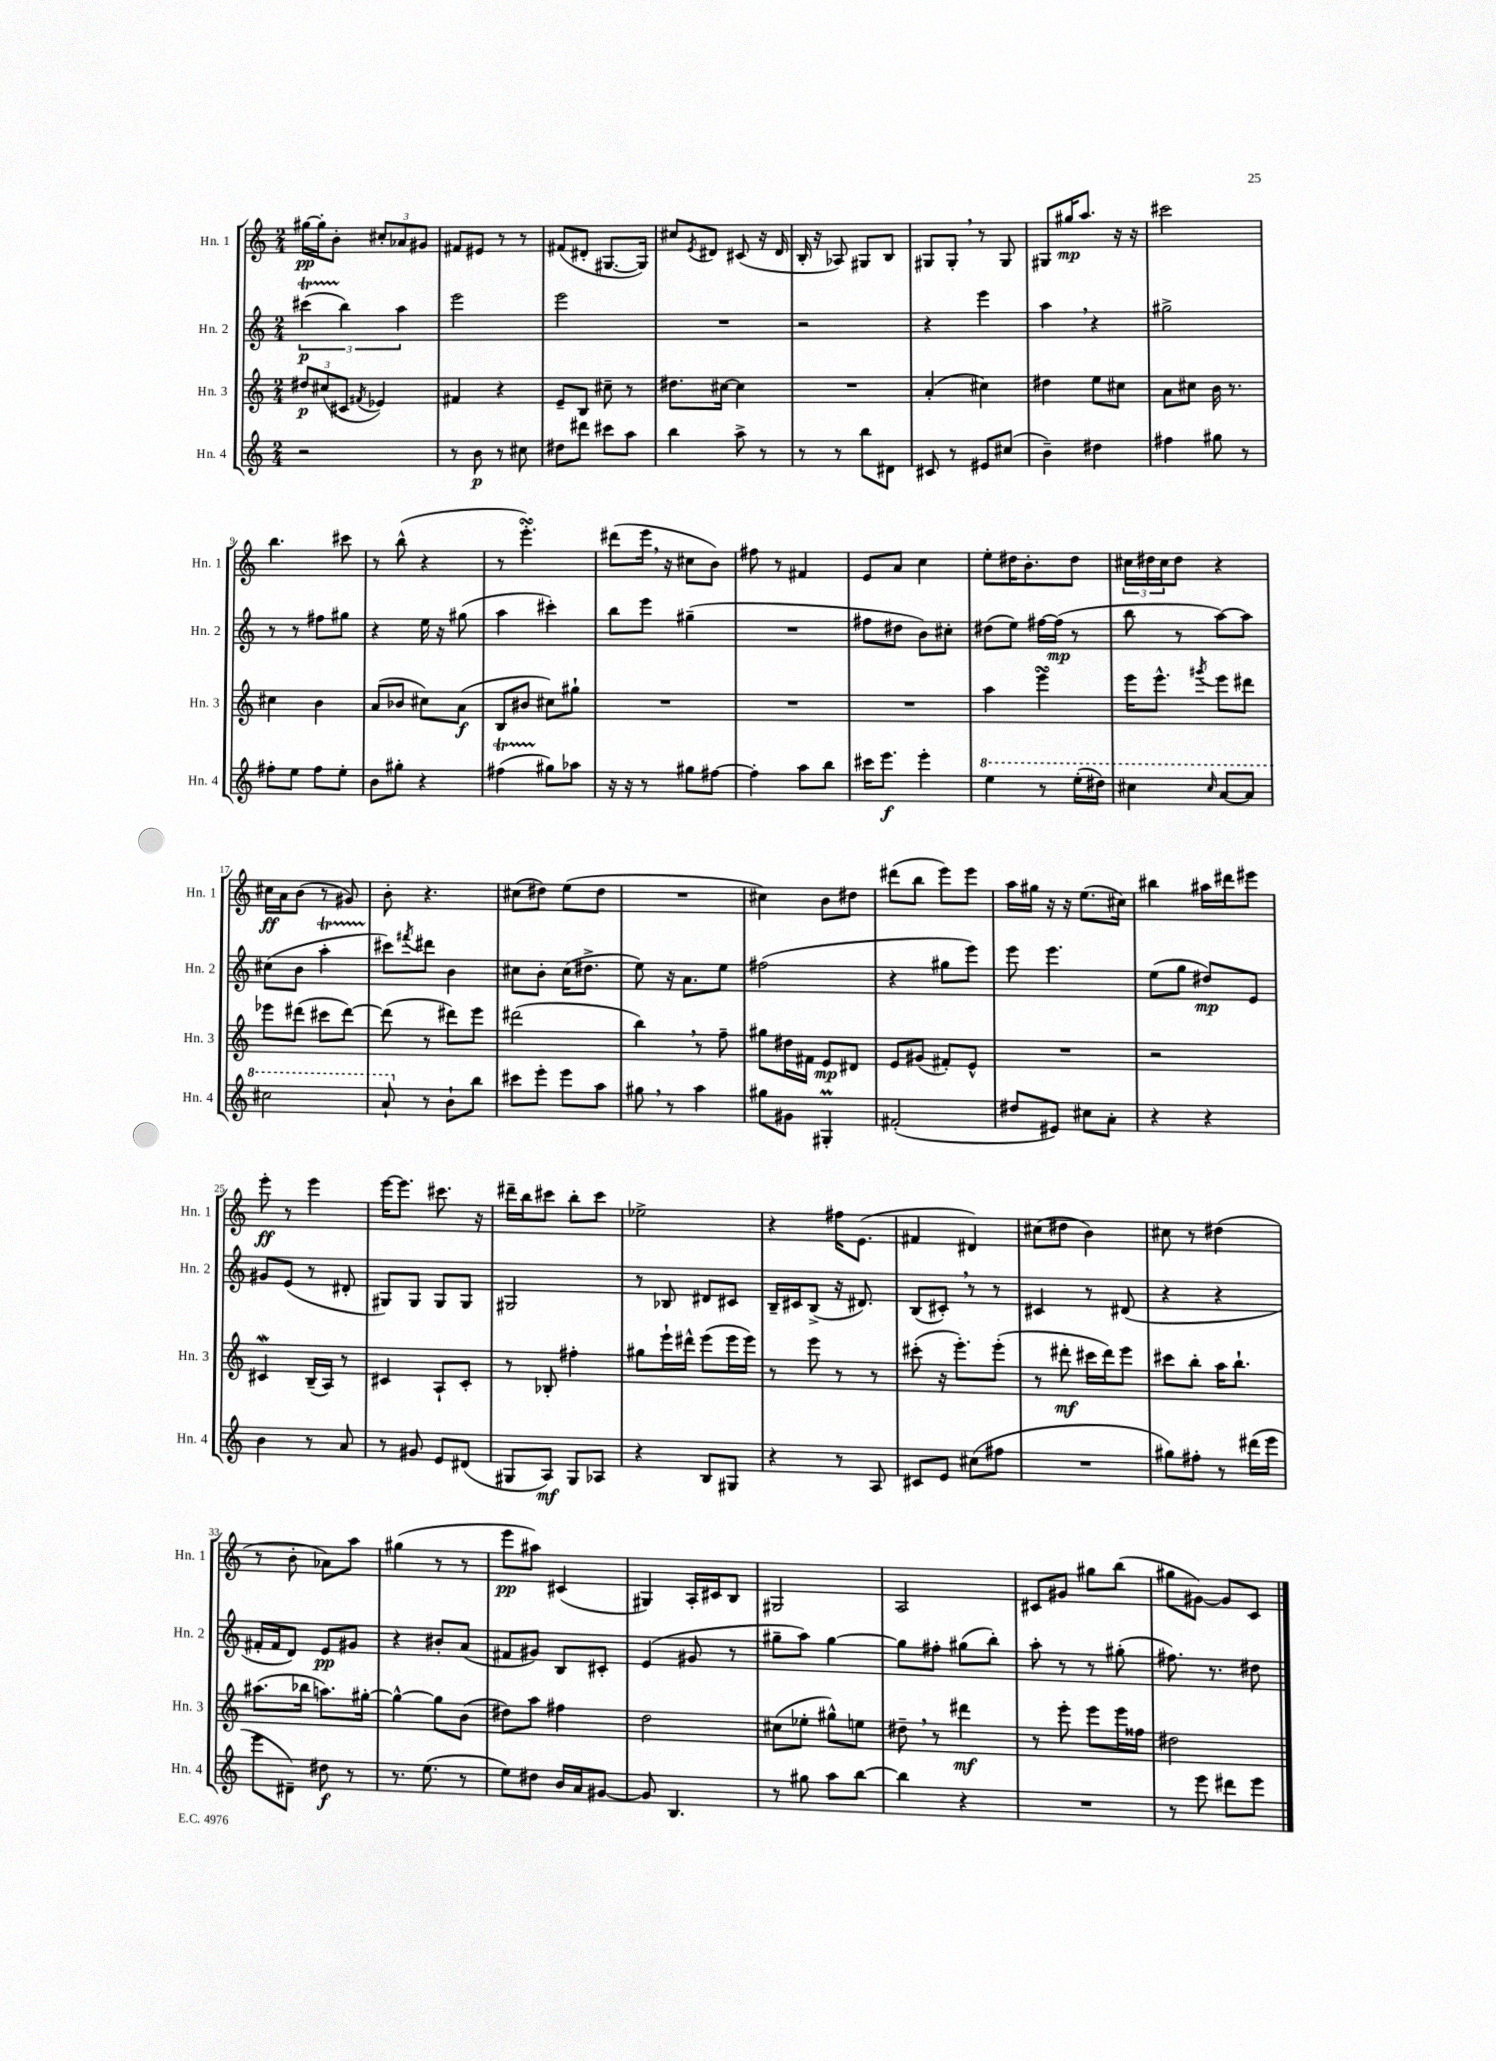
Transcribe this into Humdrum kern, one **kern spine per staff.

**kern	**dynam	**kern	**dynam	**kern	**dynam	**kern	**dynam
*part4	*part4	*part3	*part3	*part2	*part2	*part1	*part1
*staff4	*staff4	*staff3	*staff3	*staff2	*staff2	*staff1	*staff1
*I"Hn. 4	*	*I"Hn. 3	*	*I"Hn. 2	*	*I"Hn. 1	*
*I'Hn. 4	*	*I'Hn. 3	*	*I'Hn. 2	*	*I'Hn. 1	*
*clefG2	*	*clefG2	*	*clefG2	*	*clefG2	*
*k[]	*	*k[]	*	*k[]	*	*k[]	*
*M2/4	*	*M2/4	*	*M2/4	*	*M2/4	*
=1	=1	=1	=1	=1	=1	=1	=1
2r	.	12dd#X/L	p	(6ccc#Xt\	p	[16gg#X\LL	pp
.	.	.	.	.	.	16gg#'\J]	.
.	.	(12cc#X/	.	.	.	.	.
.	.	.	.	.	.	8b'\J	.
.	.	12c#X/J	.	6bb\)	.	.	.
.	.	8qf#X/	.	.	.	.	.
.	.	4e-X/)	.	.	.	12cc#X'/L	.
.	.	.	.	6aa\	.	12a-X/	.
.	.	.	.	.	.	12g#X/J	.
=2	=2	=2	=2	=2	=2	=2	=2
8r	.	4f#X/	.	2eee\	.	8f#X/L	.
8b\	p	.	.	.	.	8e#X/J	.
8r	.	4r	.	.	.	8r	.
8cc#X\	.	.	.	.	.	8r	.
=3	=3	=3	=3	=3	=3	=3	=3
8dd#X\L	.	8e~/L	.	2eee\	.	(8f#X/L	.
8ddd#X\J	.	8B/J	.	.	.	8d#X'/J	.
8ccc#X\L	.	8cc#X~\	.	.	.	[8.G#X/L	.
8aa\J	.	8r	.	.	.	.	.
.	.	.	.	.	.	16G#/Jk])	.
=4	=4	=4	=4	=4	=4	=4	=4
4bb\	.	8.dd#X\L	.	2r	.	8cc#X/L	.
.	.	.	.	.	.	8qe/	.
.	.	.	.	.	.	8d#X/J	.
.	.	[16cc#X\Jk	.	.	.	.	.
8aa^\	.	4cc#\]	.	.	.	(8c#X/	.
8r	.	.	.	.	.	16r	.
.	.	.	.	.	.	16d#/	.
=5	=5	=5	=5	=5	=5	=5	=5
8r	.	2r	.	2r	.	16B'/	.
.	.	.	.	.	.	16r	.
8r	.	.	.	.	.	8A-X/)	.
8bb\L	.	.	.	.	.	8G#X/L	.
8d#X\J	.	.	.	.	.	8B/J	.
=6	=6	=6	=6	=6	=6	=6	=6
8c#X/	.	(4a'/	.	4r	.	8G#X/L	.
8r	.	.	.	.	.	8G#',/J	.
8e#X/L	.	4cc#X\)	.	4eee\	.	8r	.
(8cc#X/J	.	.	.	.	.	8G#/	.
=7	=7	=7	=7	=7	=7	=7	=7
4b~\)	.	4dd#X\	.	4aa,\	.	8G#X/L	.
.	.	.	.	.	.	16gg#X/K	mp
.	.	.	.	.	.	8.aa/J	.
4dd#X\	.	8ee\L	.	4r	.	.	.
.	.	8cc#X\J	.	.	.	16r	.
.	.	.	.	.	.	16r	.
=8	=8	=8	=8	=8	=8	=8	=8
4ff#X\	.	8a\L	.	2gg#X^\	.	2ccc#X\	.
.	.	8cc#X\J	.	.	.	.	.
8gg#X\	.	16b\	.	.	.	.	.
.	.	8.r	.	.	.	.	.
8r	.	.	.	.	.	.	.
!!LO:LB:g=z
=9	=9	=9	=9	=9	=9	=9	=9
8ff#X'\L	.	4cc#X\	.	8r	.	4.bb\	.
8ee\J	.	.	.	8r	.	.	.
8ff#\L	.	4b\	.	8ff#X\L	.	.	.
8ee'\J	.	.	.	8gg#X\J	.	8ccc#X\	.
=10	=10	=10	=10	=10	=10	=10	=10
8b\L	.	(8a/L	.	4r	.	8r	.
8gg#X'\J	.	8b-X/J	.	.	.	(8bb^^\	.
4r	.	8cc#X\L)	.	16ee\	.	4r	.
.	.	.	.	16r	.	.	.
.	.	(8a\J	f	(8gg#X\	.	.	.
=11	=11	=11	=11	=11	=11	=11	=11
(4ff#Xt\	.	8B/L	.	4aa\	.	8r	.
.	.	8b#X/J	.	.	.	4.eeesSsS'\)	.
8gg#X\L)	.	8cc#X\L)	.	4ccc#X'\)	.	.	.
8aa-X\J	.	8gg#X`\J	.	.	.	.	.
=12	=12	=12	=12	=12	=12	=12	=12
16r	.	2r	.	8bb\L	.	(8ddd#X\L	.
16r	.	.	.	.	.	.	.
8r	.	.	.	8eee\J	.	16eee,\Jk	.
.	.	.	.	.	.	16r	.
8gg#X\L	.	.	.	(4gg#X~\	.	8cc#X\L	.
[8ff#X\J	.	.	.	.	.	8b\J)	.
=13	=13	=13	=13	=13	=13	=13	=13
4ff#'\]	.	2r	.	2r	.	8ff#X\	.
.	.	.	.	.	.	8r	.
8aa\L	.	.	.	.	.	4f#X/	.
8bb\J	.	.	.	.	.	.	.
=14	=14	=14	=14	=14	=14	=14	=14
16ccc#X\KL	.	2r	.	8ff#X\L	.	8e/L	.
8.eee\J	f	.	.	.	.	.	.
.	.	.	.	8dd#X\J	.	8a/J	.
4eee'\	.	.	.	8b\L)	.	4cc\	.
.	.	.	.	8cc#X'\J	.	.	.
=15	=15	=15	=15	=15	=15	=15	=15
*8va	*	*	*	*	*	*	*
4eee\	.	4aa\	.	(8dd#X\L	.	8ee'\L	.
.	.	.	.	8ee\J)	.	16dd#X\K	.
.	.	.	.	.	.	8.b'\	.
8r	.	4eeesSsS\	.	[16ff#X\LL	.	.	.
.	.	.	.	(16ff#\JJ]	mp	.	.
(16eee'\LL	.	.	.	8r	.	8dd#\J	.
16ddd#X\JJ)	.	.	.	.	.	.	.
=16	=16	=16	=16	=16	=16	=16	=16
4ccc#X\	.	16eee\KL	.	8bb\	.	24cc#X\LL	.
.	.	.	.	.	.	24dd#X\	.
.	.	8.eee^^\J	.	.	.	.	.
.	.	.	.	.	.	24cc#\J	.
.	.	.	.	8r	.	8dd#\J	.
16qqccc#/	.	8qggg#X/	.	.	.	.	.
[8aa/L	.	8eee\L	.	[8aa\L)	.	4r	.
8aa/J]	.	8ddd#X\J	.	8aa\J]	.	.	.
!!LO:LB:g=z
=17	=17	=17	=17	=17	=17	=17	=17
2ccc#X\	.	8eee-X\L	.	(8cc#X\L	.	16cc#X\LL	ff
.	.	.	.	.	.	16a\J	.
.	.	(8ddd#X\J	.	8b\J	.	(8b\J	.
.	.	8ccc#X\L	.	4aaT'\	.	8r	.
.	.	[8ddd#\J)	.	.	.	8g#X/)	.
=18	=18	=18	=18	=18	=18	=18	=18
8aa`/	.	(8ddd#\]	.	8ccc#X\L)	.	8b'\	.
.	.	.	.	8qfff#X/	.	.	.
*X8va	*	*	*	*	*	*	*
8r	.	8r	.	8ddd#X\J	.	4.r	.
8b`\L	.	8ddd#X\L)	.	4b\	.	.	.
8bb\J	.	8eee\J	.	.	.	.	.
=19	=19	=19	=19	=19	=19	=19	=19
8ccc#X\L	.	(2ddd#X\	.	8cc#X\L	.	(8cc#X\L	.
8eee'\J	.	.	.	8b'\J	.	8dd#X\J)	.
8eee\L	.	.	.	(16cc#\KL	.	(8ee\L	.
.	.	.	.	8.dd#X^\J	.	.	.
8aa\J	.	.	.	.	.	8dd#\J	.
=20	=20	=20	=20	=20	=20	=20	=20
8gg#X,\	.	4bb,\)	.	8ee\)	.	2r	.
8r	.	.	.	16r	.	.	.
.	.	.	.	8.a\L	.	.	.
4aa\	.	8r	.	.	.	.	.
.	.	8ff~\	.	8ee\J	.	.	.
=21	=21	=21	=21	=21	=21	=21	=21
8gg#X\L	.	8gg#X\L	.	(2ff#X\	.	4cc#X\)	.
8g#X\J	.	16dd#X\L	.	.	.	.	.
.	.	16f#X\JJ	.	.	.	.	.
4G#Xm'/	.	8e/L	mp	.	.	8b\L	.
.	.	8d#X/J	.	.	.	8dd#X\J	.
=22	=22	=22	=22	=22	=22	=22	=22
(2f#X'/	.	8e/L	.	4r	.	(8ddd#X\L	.
.	.	(8g#X/J	.	.	.	8bb\J	.
.	.	8f#X'/L)	.	8gg#X\L	.	8eee\L)	.
.	.	8e^^/J	.	8eee\J)	.	8eee\J	.
=23	=23	=23	=23	=23	=23	=23	=23
8dd#X/L	.	2r	.	8eee\	.	16aa\LL	.
.	.	.	.	.	.	16gg#X\JJ	.
8e#X/J)	.	.	.	4.eee\	.	16r	.
.	.	.	.	.	.	16r	.
8cc#X\L	.	.	.	.	.	(8.ee\L	.
8a'\J	.	.	.	.	.	.	.
.	.	.	.	.	.	16cc#X\Jk)	.
=24	=24	=24	=24	=24	=24	=24	=24
4r	.	2r	.	(8ee\L	.	4bb#X\	.
.	.	.	.	8gg\J	.	.	.
4r	.	.	.	8dd#X/L)	mp	16aa#X\LL	.
.	.	.	.	.	.	16ddd#X\J	.
.	.	.	.	8e/J	.	8eee#X\J	.
!!LO:LB:g=z
=25	=25	=25	=25	=25	=25	=25	=25
4b\	.	4c#XW/	.	8g#X/L	.	8eee'\	ff
.	.	.	.	(8e/J	.	8r	.
8r	.	(16B~/LL	.	8r	.	4eee\	.
.	.	16A/JJ)	.	.	.	.	.
8a/	.	8r	.	8d#X'/	.	.	.
=26	=26	=26	=26	=26	=26	=26	=26
8r	.	4c#X/	.	8G#X/L)	.	[16eee\KL	.
.	.	.	.	.	.	8.eee\J]	.
8g#X/	.	.	.	8G#/J	.	.	.
8e/L	.	8A`/L	.	8G#/L	.	8.ccc#X\	.
(8d#X/J	.	8c#'/J	.	8G#/J	.	.	.
.	.	.	.	.	.	16r	.
=27	=27	=27	=27	=27	=27	=27	=27
8G#X/L	.	8r	.	2G#X/	.	16ddd#X~\LL	.
.	.	.	.	.	.	16bb\J	.
8A/J)	mf	8B-X'/	.	.	.	8ccc#X\J	.
8G#/L	.	4ff#X'\	.	.	.	8bb'\L	.
8A-X/J	.	.	.	.	.	8ccc#\J	.
=28	=28	=28	=28	=28	=28	=28	=28
4r	.	8gg#X\L	.	8r	.	2ee-X^\	.
.	.	16eee`\L	.	8B-X/	.	.	.
.	.	16ddd#X^^\JJ	.	.	.	.	.
8B/L	.	(8eee\L	.	8d#X/L	.	.	.
8G#X/J	.	16eee\L	.	8c#X/J	.	.	.
.	.	16eee\JJ)	.	.	.	.	.
=29	=29	=29	=29	=29	=29	=29	=29
4r	.	8r	.	16B~/LL	.	4r	.
.	.	.	.	16c#X/J	.	.	.
.	.	8eee\	.	(8B^/J	.	.	.
8r	.	8r	.	16r	.	16ff#X\KL	.
.	.	.	.	8.d#X/)	.	(8.e\J	.
8A/	.	8r	.	.	.	.	.
=30	=30	=30	=30	=30	=30	=30	=30
8c#X/L	.	(8ccc#X'\	.	(8B/L	.	4f#X/	.
8e/J	.	16r	.	8c#X',/J)	.	.	.
.	.	8.eee'\L)	.	.	.	.	.
(8cc#X\L	.	.	.	8r	.	4d#X/)	.
8ff#X\J	.	(8eee'\J	.	8r	.	.	.
=31	=31	=31	=31	=31	=31	=31	=31
2r	.	8r	.	4c#X/	.	(8cc#X\L	.
.	.	8ddd#X'\	mf	.	.	8dd#X\J	.
.	.	16ccc#X\LL	.	8r	.	4b\)	.
.	.	16ddd#\J)	.	.	.	.	.
.	.	8eee\J	.	(8d#X/	.	.	.
=32	=32	=32	=32	=32	=32	=32	=32
8gg#X\L)	.	8ccc#X\L	.	4r	.	8cc#X\	.
8ff#X'\J	.	8bb'\J	.	.	.	8r	.
8r	.	16aa\KL	.	4r	.	(4dd#X\	.
.	.	8.bb`\J	.	.	.	.	.
(16ddd#X\LL	.	.	.	.	.	.	.
16eee\JJ	.	.	.	.	.	.	.
!!LO:LB:g=z
=33	=33	=33	=33	=33	=33	=33	=33
8eee\L	.	(8.aa#X\L	.	16f#X'/LL	.	8r	.
.	.	.	.	16f#/J	.	.	.
8d#X~\J)	.	.	.	8d/J)	.	8b'\	.
.	.	16bb-X\Jk	.	.	.	.	.
8dd#X\	f	8.aan\L)	.	8e/L	pp	8a-X\L)	.
8r	.	.	.	8g#X/J	.	8aa\J	.
.	.	[16gg#X'\Jk	.	.	.	.	.
=34	=34	=34	=34	=34	=34	=34	=34
8.r	.	4gg#^^\_	.	4r	.	(4gg#X\	.
(8.ee\	.	.	.	.	.	.	.
.	.	8gg#\L]	.	8b#X'/L	.	8r	.
8r	.	(8b\J	.	(8a/J	.	8r	.
=35	=35	=35	=35	=35	=35	=35	=35
8ee\L)	.	8dd#X\L)	.	8f#X/L	.	8eee\L	pp
8dd#X\J	.	8aa\J	.	8g#X/J)	.	8aa#X\J)	.
16b/LL	.	4ff#X\	.	8B/L	.	(4c#X/	.
16a/J	.	.	.	.	.	.	.
[8g#X/J	.	.	.	8c#X'/J	.	.	.
=36	=36	=36	=36	=36	=36	=36	=36
8g#/]	.	2dd\	.	(4e/	.	4G#X/)	.
4.B/	.	.	.	.	.	.	.
.	.	.	.	8g#X/	.	16A'/LL	.
.	.	.	.	.	.	16c#X/J	.
.	.	.	.	8r	.	8B/J	.
=37	=37	=37	=37	=37	=37	=37	=37
8r	.	(8cc#X\L	.	8gg#X~\L	.	2G#X/	.
8gg#X\	.	8ee-X'\J	.	8aa\J)	.	.	.
8aa\L	.	8gg#X^^\L)	.	[4gg#\	.	.	.
[8bb\J	.	8een\J	.	.	.	.	.
=38	=38	=38	=38	=38	=38	=38	=38
4bb\]	.	8dd#X~,\	.	8gg#\L]	.	2A/	.
.	.	8r	.	8ff#X'\J	.	.	.
4r	.	4ddd#X\	mf	(8gg#X\L	.	.	.
.	.	.	.	8bb'\J)	.	.	.
=39	=39	=39	=39	=39	=39	=39	=39
2r	.	8r	.	8aa'\	.	8c#X/L	.
.	.	8eee'\	.	8r	.	8g#X/J	.
.	.	8eee\L	.	8r	.	8gg#X\L	.
.	.	16eee\L	.	(8gg#X'\	.	(8bb\J	.
.	.	16ff##X\JJ	.	.	.	.	.
=40	=40	=40	=40	=40	=40	=40	=40
8r	.	2dd#X\	.	8.ff#X\)	.	8gg#X\L	.
8eee\	.	.	.	.	.	[8g#X\J)	.
.	.	.	.	8.r	.	.	.
8ddd#X\L	.	.	.	.	.	8g#/L]	.
8eee\J	.	.	.	8dd#X\	.	8c/J	.
==	==	==	==	==	==	==	==
*-	*-	*-	*-	*-	*-	*-	*-
